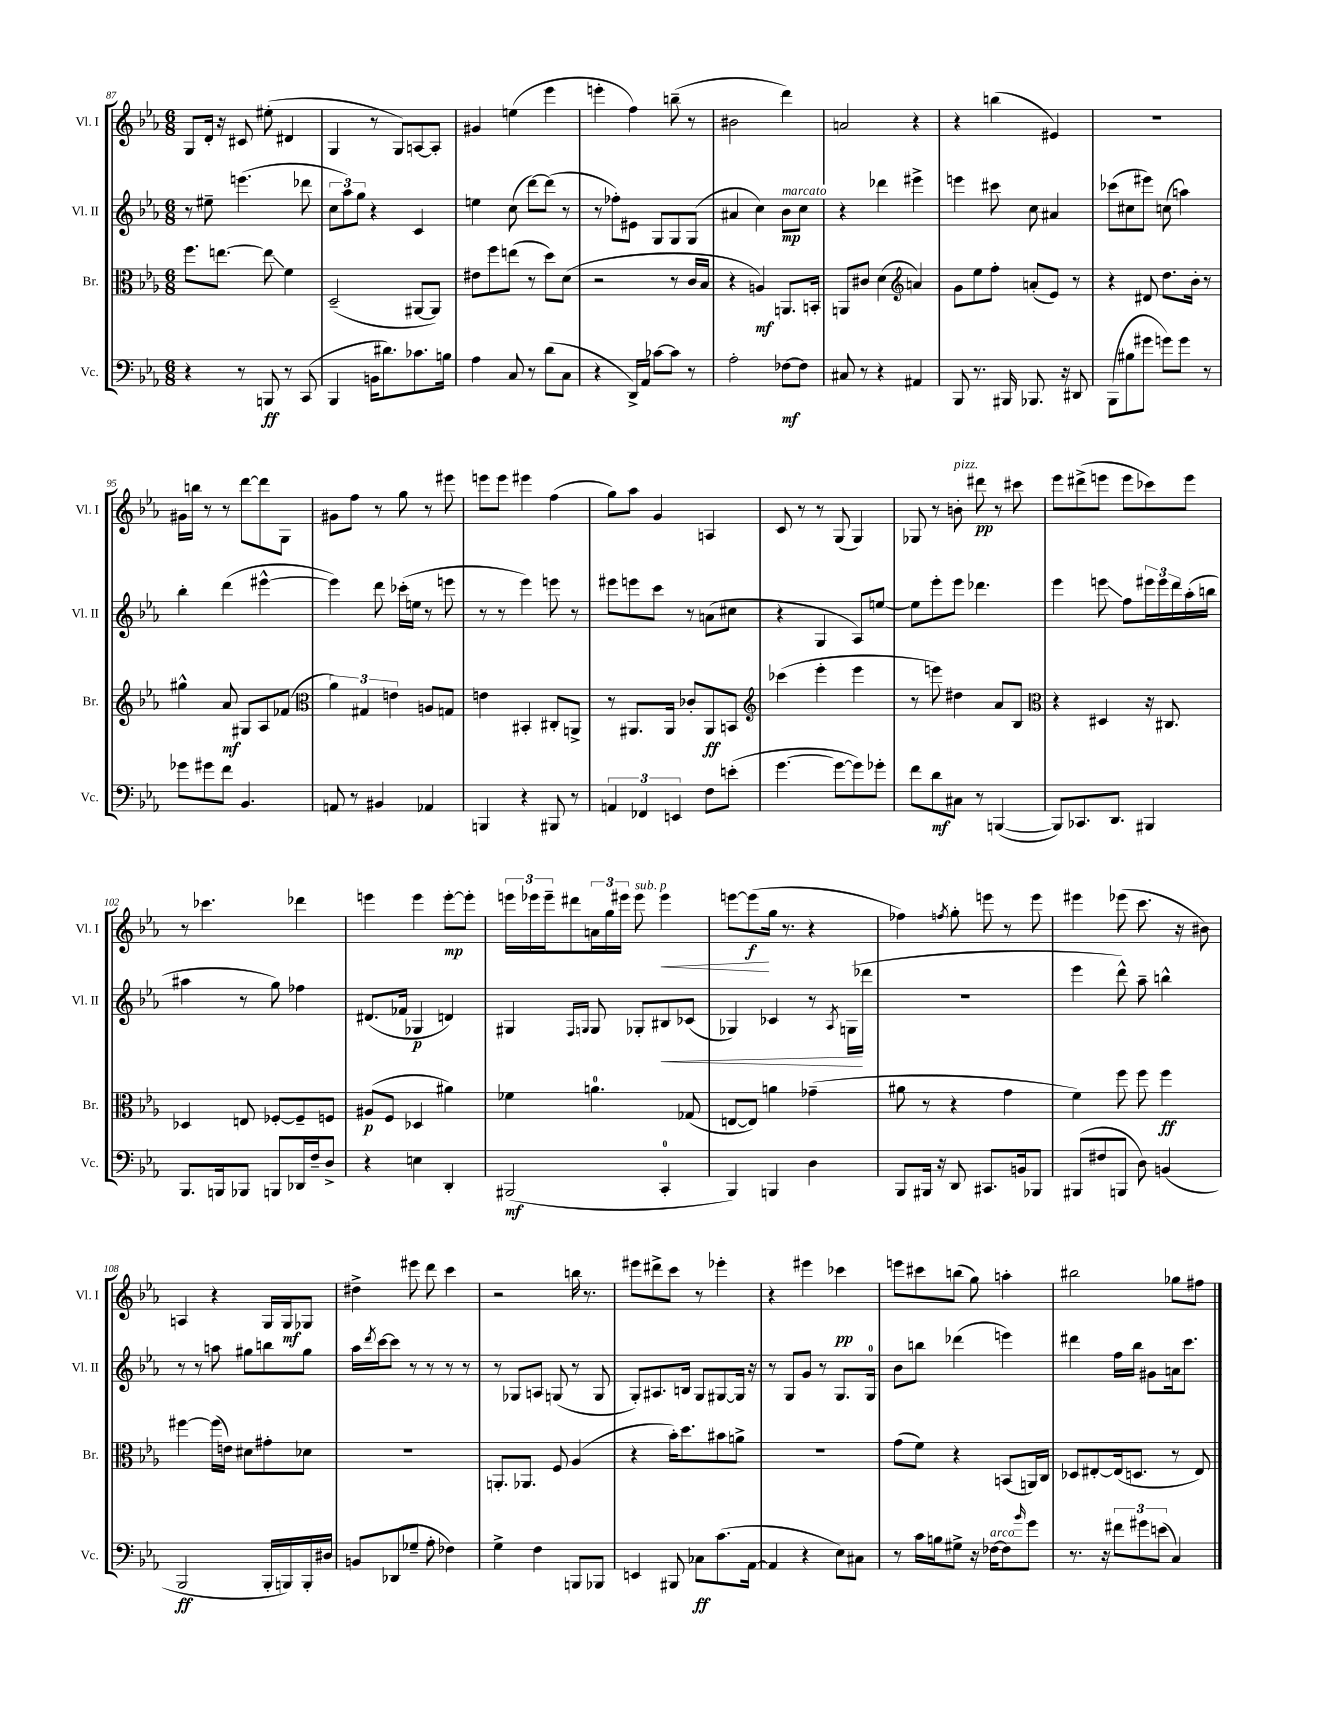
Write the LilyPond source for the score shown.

<<
\new StaffGroup <<
\new Staff = "s0" \with { instrumentName = "Vl. I" shortInstrumentName = "Vl. I" } {
    \clef treble \key ees \major \numericTimeSignature \time 6/8
    g8 d'16-. r16 cis'8 eis''8-.( dis'4 |
    g4 r8 g8) a8~ a8-. |
    gis'4 e''4( ees'''4 |
    e'''4-. f''4) b''8--( r8 |
    bis'2 d'''4) |
    a'2 r4 |
    r4 b''4( eis'4) |
    R2. |
    gis'16 b''16 r8 r8 d'''8~ d'''8 g8 |
    gis'8 f''8 r8 g''8 r8 eis'''8 |
    e'''8 e'''8 eis'''4 f''4( |
    g''8) aes''8 g'4 a4 |
    c'8 r8 r8 g8( g4) |
    ges8 r8 b'8-.^\markup { \italic "pizz." } dis'''8\pp r8 cis'''8 |
    ees'''8 dis'''8->( e'''8 e'''8 ces'''8) e'''8 |
    r8 ces'''4. des'''4 |
    e'''4 e'''4 e'''8~-.\mp e'''8-. |
    \tuplet 3/2 { e'''16 ees'''16 ees'''16-- } dis'''8 \tuplet 3/2 { a'16 g''16 eis'''16 } eis'''8^\markup { \italic "sub. p" } eis'''4\< |
    e'''8~ e'''8\f\!( g''16 r8. r4 |
    fes''4) \acciaccatura { f''8 } g''8-. e'''8 r8 e'''8 |
    eis'''4 ees'''8( c'''8. r16 bis'8) |
    a4 r4 g16 g16\mf ges8 |
    dis''4-> eis'''8 d'''8 c'''4 |
    r2 b''16 r8. |
    eis'''8 dis'''8-> c'''8 r8 ees'''4-. |
    r4 eis'''4 ces'''4\pp |
    e'''8 cis'''8 b''8( g''8) a''4-. |
    bis''2 ges''8 fis''8 \bar "|." |
}
\new Staff = "s1" \with { instrumentName = "Vl. II" shortInstrumentName = "Vl. II" } {
    \clef treble \key ees \major \numericTimeSignature \time 6/8
    r8 eis''8-- e'''4.( des'''8 |
    \tuplet 3/2 { c''8 aes''8) g''8 } r4 c'4 |
    e''4 c''8( d'''8~) d'''8( r8 |
    r8 fes''8-.) eis'8 g8 g8 g8( |
    ais'4 c''4) bes'8\mp^\markup { \italic "marcato" } c''8 |
    r4 des'''4 eis'''4-> |
    e'''4 cis'''8 c''8 ais'4 |
    ces'''8( cis''8 eis'''8) c''8( a''4) |
    bes''4-. d'''4( eis'''4~-^ |
    eis'''4) d'''8 ces'''16-.( e''16 r8 e'''8 |
    r8 r8 ees'''4) e'''8 r8 |
    eis'''8 e'''8 c'''8 r8 a'8( cis''8 |
    r4 g4 aes8) e''8~ |
    e''8 ees'''8-. ees'''8 des'''4. |
    ees'''4 e'''8\glissando f''8 \tuplet 3/2 { eis'''16 eis'''16 d'''16 } aes''16-.( b''16 |
    ais''4 r8 g''8) fes''4 |
    dis'8.( fes'16 ges4\p d'4) |
    gis4 \grace { f16 g16 } g8 ges8-. bis8\< ces'8( |
    ges4) ces'4 r8 \acciaccatura { aes8 } g16\!( des'''16 |
    R2. |
    ees'''4 d'''8-^) aes''8-- b''4-^ |
    r8 r8 a''8 gis''8 b''8 gis''8 |
    aes''16 \acciaccatura { d'''8 } c'''16~ c'''8 r8 r8 r8 r8 |
    r8 ges8 a8 g8( r8 g8 |
    g8-.) ais8. b16 g8 gis8~ gis16 r16 |
    r8 g8 g'8 r8 g8. g16-0 |
    bes'8 b''8 des'''4( e'''4) |
    dis'''4 f''16 bes''16 gis'8 a'16 c'''8. \bar "|." |
}
\new Staff = "s2" \with { instrumentName = "Br." shortInstrumentName = "Br." } {
    \clef alto \key ees \major \numericTimeSignature \time 6/8
    f''8. e''8.~ e''8\glissando f'4 |
    d2--( ais,8~ ais,8) |
    eis'8 f''8 e''8( r8 d''8) d'8( |
    r2 r8 c'16 bes16 |
    r4 a4\mf) a,8. b,16-. |
    a,8 cis'8 d'4( \clef treble a'4) |
    g'8 ees''8 f''8-. a'8-.( ees'8) r8 |
    r4 dis'8 d''8. bes'16-. r8 |
    gis''4-^ aes'8\mf gis8 aes8 fes'8( |
    \clef alto \tuplet 3/2 { aes'4) gis4 e'4 } a8 g8 |
    e'4 bis,4-. cis8-. a,8-> |
    r8 ais,8. ais,16 ces'8-. ais,8\ff b,8 |
    \clef treble ces'''4( ees'''4-. ees'''4 |
    r8 e'''8) dis''4 aes'8 bes8 |
    \clef alto r4 dis4 r16 cis8. |
    des4 e8 fes8~-. fes8-- f8 |
    ais8\p( f8 des4 ais'4) |
    fes'4 a'4.-0 ges8( |
    e8~ e8) a'4 ges'4--( |
    ais'8 r8 r4 g'4 |
    f'4) f''8 f''8 f''4\ff |
    fis''4~ fis''16( e'16) dis'8 gis'8-. des'8 |
    R2. |
    a,8.-. aes,8. f8 aes4( |
    r4 bes'16-.) d''8. bis'8 a'8-> |
    R2. |
    g'8( f'8) r4 b,8( a,16) c16 |
    des8 eis8~-. eis16( d8. r8 eis8) \bar "|." |
}
\new Staff = "s3" \with { instrumentName = "Vc." shortInstrumentName = "Vc." } {
    \clef bass \key ees \major \numericTimeSignature \time 6/8
    r4 r8 b,,8\ff r8 c,8( |
    bes,,4 b,16 dis'8.) ces'8. b16 |
    aes4 c8 r8 d'8( c8 |
    r4 d,16->) aes,16 ces'8~ ces'8 r8 |
    aes2-. fes8~\mf fes8 |
    cis8 r8 r4 ais,4 |
    bes,,8 r8. bis,,16 bes,,8. r16 dis,8 |
    bes,,8( bis8 gis'8 g'8) g'8 r8 |
    ges'8 gis'8 f'8 bes,4. |
    a,8 r8 bis,4 aes,4 |
    b,,4 r4 bis,,8 r8 |
    \tuplet 3/2 { a,4 fes,4 e,4 } f8 e'8-.( |
    g'4.~ g'8~ g'8) ges'8-. |
    f'8 d'8\mf cis8 r8 b,,4~( |
    b,,8) ces,8. d,8. bis,,4 |
    bes,,8. b,,16 bes,,8 b,,8 des,16 f16-- d8-> |
    r4 e4 d,4-. |
    bis,,2\mf( c,4-0-. |
    bes,,4) b,,4 d4 |
    bes,,8 bis,,16 r16 d,8 cis,8. b,16 bes,,8 |
    bis,,8( fis8 b,,8 d8) b,4( |
    bes,,2\ff bes,,16-. b,,16) b,,16-. dis16 |
    b,8 des,8( ges8-- aes8-. fes4) |
    g4-> f4 b,,8 bes,,8 |
    e,4 bis,,8 ces8\ff c'8.( aes,16~ |
    aes,4 r4 ees8) cis8 |
    r8 c'16 b16 gis8-> r16 fes16~^\markup { \italic "arco" } fes8 \grace { bes'16 } g'8 |
    r8. r16 \tuplet 3/2 { fis'8 gis'8 e'8( } c4) \bar "|." |
}
>>
>>
\layout { \context { \Score currentBarNumber = #87 } }
